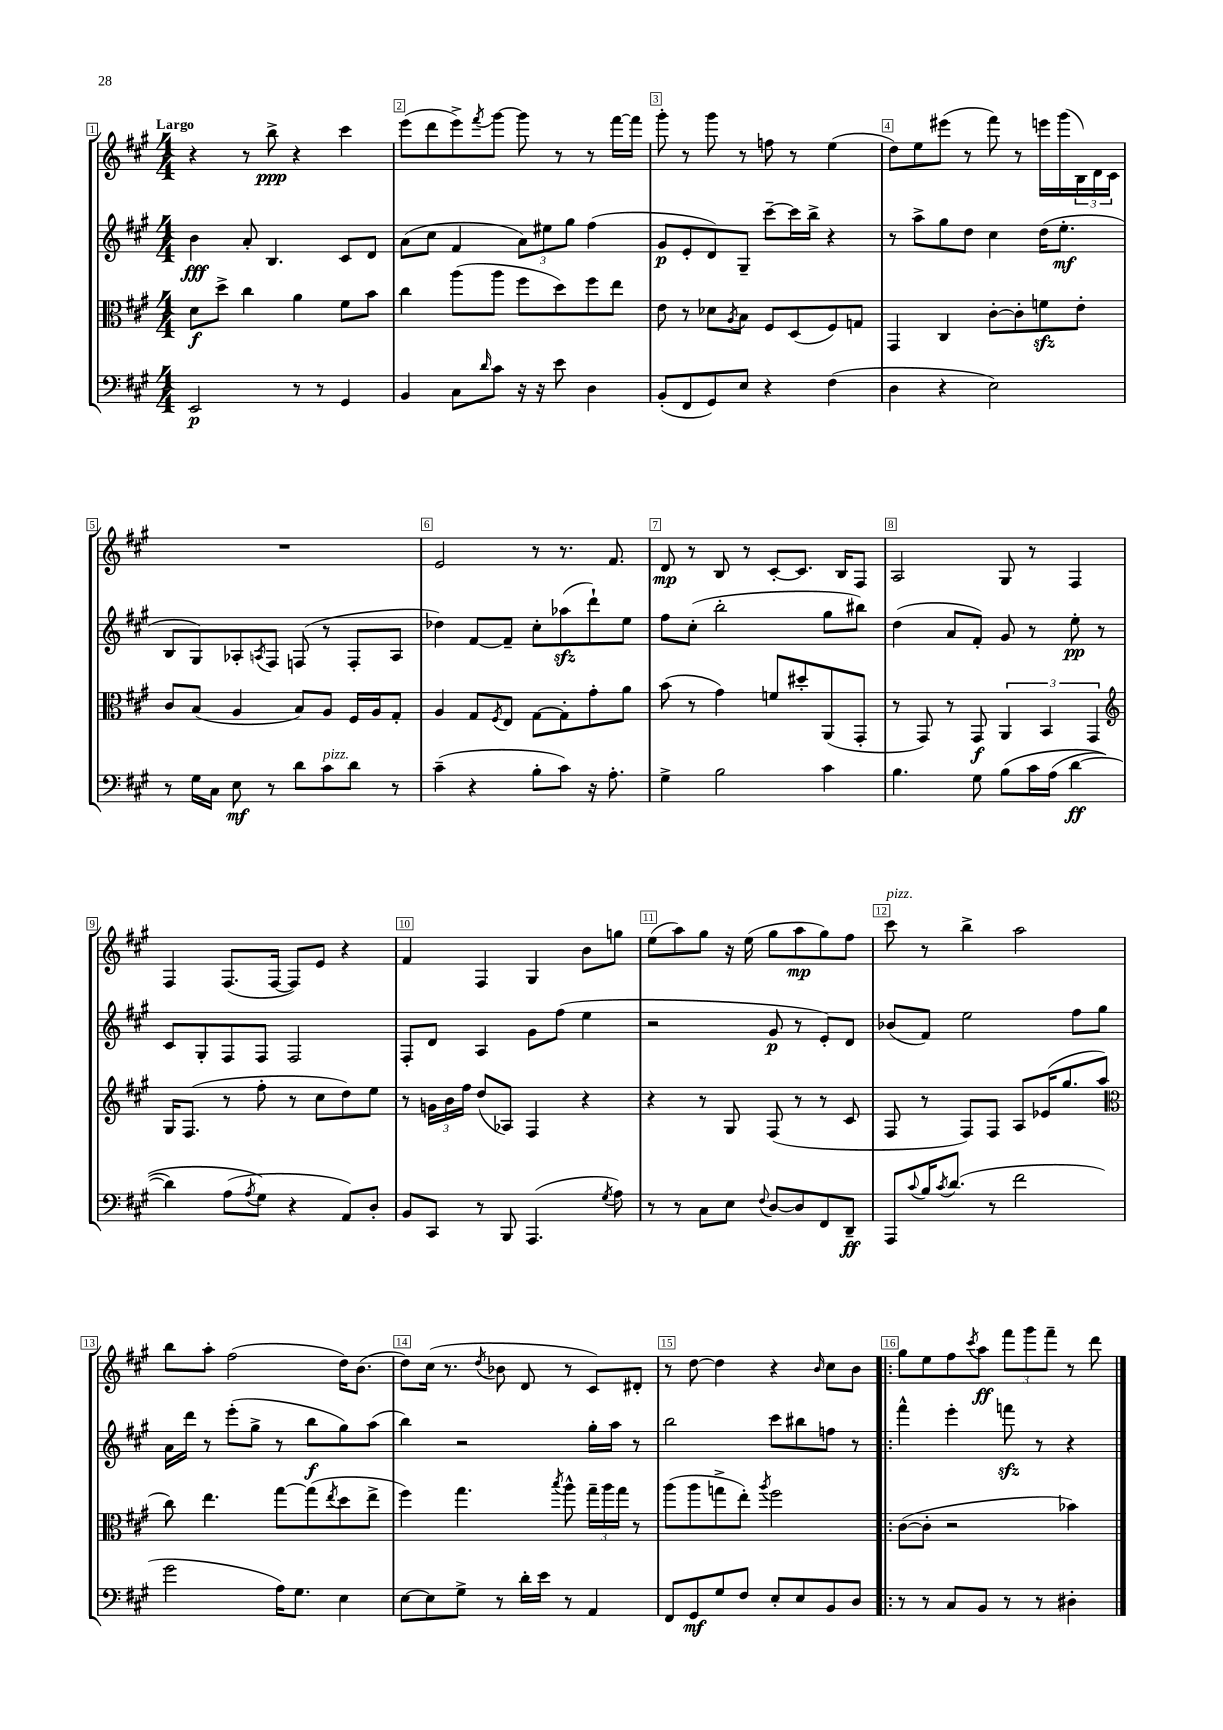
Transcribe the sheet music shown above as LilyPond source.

<<
\new StaffGroup <<
\new Staff = "s0" {
    \clef treble \key a \major \numericTimeSignature \time 4/4 \tempo "Largo"
    r4 r8 b''8->\ppp r4 cis'''4 |
    e'''8( d'''8 e'''8->) \acciaccatura { fis'''8 } gis'''8~ gis'''8 r8 r8 fis'''16~ fis'''16 |
    gis'''8-. r8 gis'''8 r8 f''8 r8 e''4( |
    d''8) e''8 eis'''8( r8 fis'''8) r8 e'''16 gis'''16( \tuplet 3/2 { b16) d'16 cis'16 } |
    R1 |
    e'2 r8 r8. fis'8. |
    d'8\mp r8 b8 r8 cis'8~-. cis'8. b16 fis8 |
    a2 gis8 r8 fis4 |
    fis4 fis8.( fis16~ fis8) e'8 r4 |
    fis'4 fis4 gis4 b'8 g''8 |
    e''8( a''8) gis''8 r16 e''16( gis''8 a''8\mp gis''8) fis''8 |
    cis'''8^\markup { \italic "pizz." } r8 b''4-> a''2 |
    b''8 a''8-. fis''2( d''16) b'8.( |
    d''8) cis''16( r8. \acciaccatura { d''8 } bes'8 d'8 r8 cis'8) dis'8-. |
    r8 d''8~ d''4 r4 \grace { b'16 } cis''8 b'8 |
    \bar ".|:" gis''8 e''8 fis''8 \acciaccatura { cis'''8 } a''8\ff \tuplet 3/2 { fis'''8 gis'''8 fis'''8-- } r8 d'''8 \bar "|." |
}
\new Staff = "s1" {
    \clef treble \key a \major \numericTimeSignature \time 4/4
    b'4\fff a'8-. b4. cis'8 d'8 |
    a'8( cis''8 fis'4 \tuplet 3/2 { a'8) eis''8 gis''8 } fis''4( |
    gis'8\p e'8-. d'8) gis8-- cis'''8~-- cis'''16 b''16-> r4 |
    r8 a''8-> gis''8 d''8 cis''4 d''16( e''8.-.\mf |
    b8 gis8) aes8-. \acciaccatura { a8 } fis8 f8( r8 f8-. a8 |
    des''4) fis'8~ fis'8-- cis''8-. aes''8\sfz( d'''8-!) e''8 |
    fis''8 cis''8-.( b''2-. gis''8 bis''8) |
    d''4( a'8 fis'8-.) gis'8 r8 e''8-.\pp r8 |
    cis'8 gis8-. fis8 fis8 fis2 |
    fis8-. d'8 a4 gis'8 fis''8( e''4 |
    r2 gis'8\p r8 e'8-.) d'8 |
    bes'8( fis'8) e''2 fis''8 gis''8 |
    a'16 d'''16 r8 e'''8-.( gis''8-> r8 b''8\f gis''8) a''8( |
    b''4) r2 gis''16-. a''16 r8 |
    b''2 cis'''8 bis''8 f''8 r8 |
    \bar ".|:" fis'''4-^ e'''4-. f'''8\sfz r8 r4 \bar "|." |
}
\new Staff = "s2" {
    \clef alto \key a \major \numericTimeSignature \time 4/4
    d'8\f d''8-> cis''4 a'4 fis'8 b'8 |
    cis''4 a''8( a''8 fis''8 d''8) fis''8 e''8 |
    e'8 r8 des'8 \acciaccatura { a8 } b8 fis8 d8( fis8) g8 |
    gis,4 cis4 cis'8~-. cis'8-. f'8\sfz e'8-. |
    cis'8 b8( a4 b8) a8 fis16 a16 gis8-. |
    a4 gis8 \acciaccatura { fis8 } e8 gis8~ gis8-. gis'8-. a'8 |
    b'8( r8 gis'4) f'8 dis''8-. a,8( gis,8-. |
    r8 gis,8) r8 gis,8\f \tuplet 3/2 { a,4 b,4 gis,4 } |
    \clef treble gis16 fis8.( r8 fis''8-. r8 cis''8 d''8) e''8 |
    r8 \tuplet 3/2 { g'16 b'16 fis''16 } d''8( aes8) fis4 r4 |
    r4 r8 gis8 fis8( r8 r8 cis'8 |
    fis8 r8 fis8) fis8 a8 ees'16( gis''8. a''8 |
    \clef alto cis''8) e''4. gis''8~ gis''8( \acciaccatura { e''8 } d''8 e''8-> |
    fis''4) gis''4. \acciaccatura { b''8 } a''8-^ \tuplet 3/2 { gis''16-- a''16 gis''16 } r8 |
    a''8( a''8 g''8-> e''8-.) \acciaccatura { a''8 } fis''2 |
    \bar ".|:" cis'8~( cis'8-. r2 bes'4) \bar "|." |
}
\new Staff = "s3" {
    \clef bass \key a \major \numericTimeSignature \time 4/4
    e,2\p r8 r8 gis,4 |
    b,4 cis8 \grace { d'16 } cis'8 r16 r16 e'8 d4 |
    b,8-.( fis,8 gis,8) e8 r4 fis4( |
    d4 r4 e2) |
    r8 gis16 cis16 e8\mf r8 d'8 cis'8^\markup { \italic "pizz." } d'8 r8 |
    cis'4--( r4 b8-. cis'8) r16 a8.-. |
    gis4-> b2 cis'4 |
    b4. gis8 b8\( cis'16 a16( d'4~\ff |
    d'4) a8( \acciaccatura { a8 } gis8\) r4 a,8) d8-. |
    b,8 cis,8 r8 b,,8 a,,4.( \acciaccatura { gis8 } a8) |
    r8 r8 cis8 e8 \appoggiatura { fis8 } d8~ d8 fis,8 d,8--\ff |
    a,,8 \appoggiatura { cis'8 } b16 \acciaccatura { cis'8 } d'8.( r8 fis'2 |
    gis'2 a16) gis8. e4 |
    e8~ e8 gis8-> r8 d'16-. e'16 r8 a,4 |
    fis,8 gis,8\mf gis8 fis8 e8-. e8 b,8 d8 |
    \bar ".|:" r8 r8 cis8 b,8 r8 r8 dis4-. \bar "|." |
}
>>
>>
\layout { \context { \Score \override BarNumber.break-visibility = ##(#f #t #t) barNumberVisibility = #all-bar-numbers-visible \override BarNumber.stencil = #(make-stencil-boxer 0.1 0.3 ly:text-interface::print) } }
